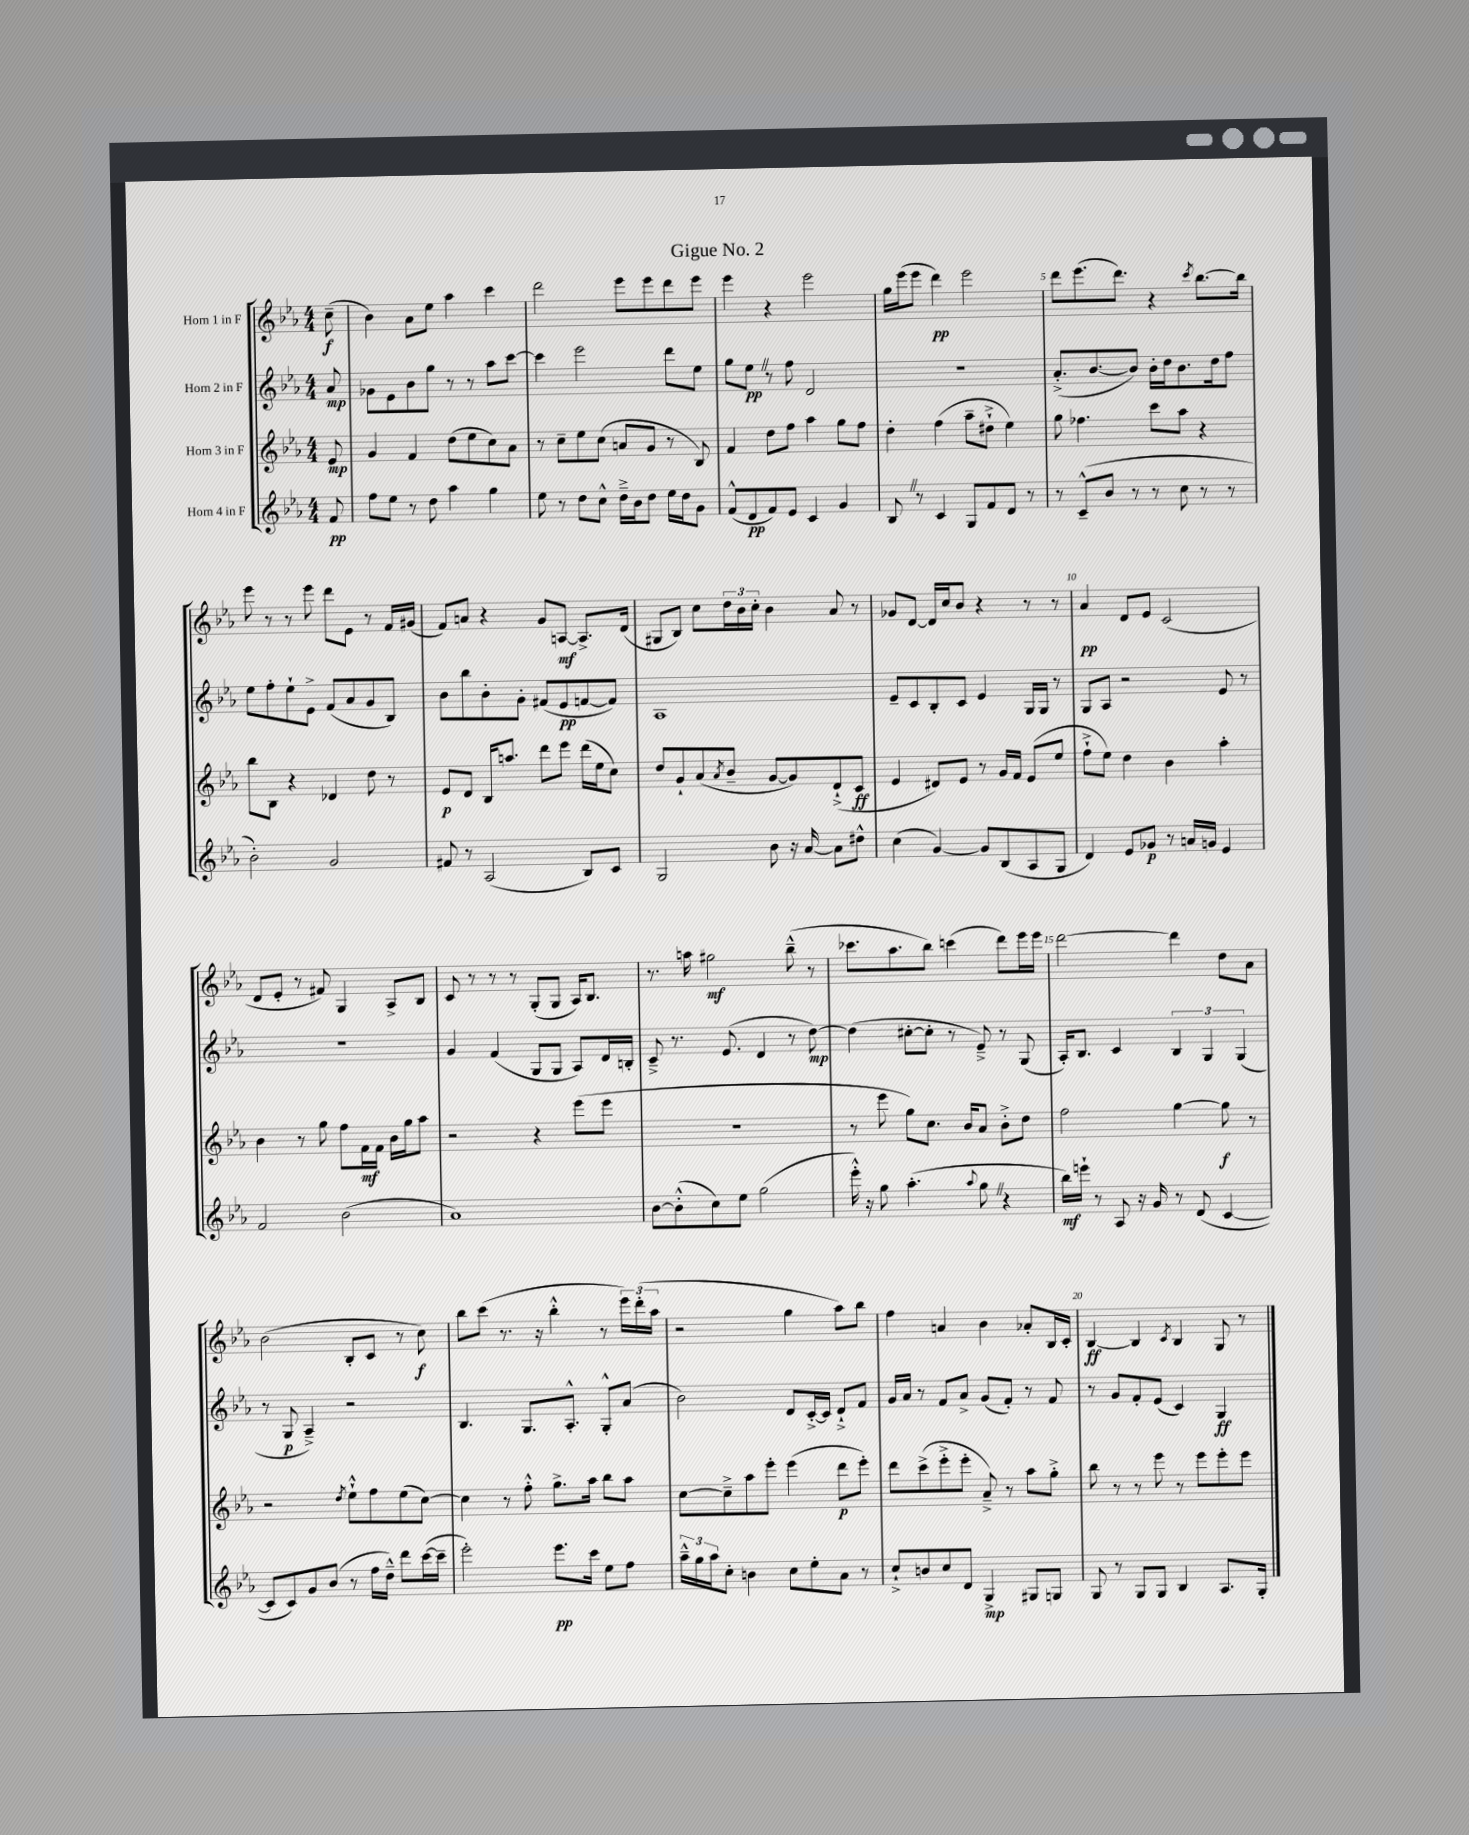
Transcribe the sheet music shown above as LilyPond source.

\header { title = "Gigue No. 2" }
<<
\new StaffGroup <<
\new Staff = "s0" \with { instrumentName = "Horn 1 in F" } {
    \clef treble \key ees \major \numericTimeSignature \time 4/4 \partial 8
    c''8--\f( |
    bes'4) aes'8 ees''8 aes''4 c'''4 |
    d'''2 ees'''8 ees'''8 d'''8 ees'''8 |
    ees'''4 r4 ees'''2 |
    g''16 ees'''16( ees'''8 d'''4\pp) ees'''2 |
    d'''8 ees'''8.( d'''8.) r4 \acciaccatura { c'''8 } bes''8.~ bes''16 |
    ees'''8 r8 r8 ees'''8 d'''8 ees'8 r8 f'16 gis'16( |
    f'8) a'8 r4 g'8 a8~\mf a8.-> d'16( |
    gis8 bes8) c''8 \tuplet 3/2 { d''16 bes'16 c''16-. } bes'4 aes'8 r8 |
    ges'8 d'8~ d'16 c''16 bes'8 r4 r8 r8 |
    aes'4\pp d'8 ees'8 c'2( |
    d'8 ees'8-. r8 fis'8) g4 aes8-> bes8 |
    c'8 r8 r8 r8 g8-.( g8 aes16) bes8. |
    r8. a''16 gis''2\mf bes''8---^( r8 |
    ces'''8. aes''8. bes''8) c'''4( d'''8) ees'''16 ees'''16 |
    d'''2~ d'''4 d''8 aes'8 |
    bes'2( bes8-. c'8 r8 c''8\f) |
    bes''8 c'''8( r8. r16 bes''4-.-^ r8 \tuplet 3/2 { ees'''16) d'''16-.( aes''16 } |
    r2 g''4 aes''8) bes''8 |
    f''4 a'4 bes'4 aes'8-. bes16 c'16-. |
    bes4~\ff bes4 \acciaccatura { c'8 } bes4 g8 r8 \bar "|." |
}
\new Staff = "s1" \with { instrumentName = "Horn 2 in F" } {
    \clef treble \key ees \major \numericTimeSignature \time 4/4 \partial 8
    aes'8\mp |
    ges'8 ees'8 bes'8 g''8 r8 r8 aes''8 c'''8~ |
    c'''4 ees'''2 d'''8 ees''8 |
    g''8 ees''8\pp \once \override BreathingSign.text = \markup { \musicglyph "scripts.caesura.straight" } \breathe r8 f''8 d'2 |
    r1 |
    aes'8.-.->( bes'8.~ bes'8) bes'16-. d''16 bes'8. d''16 f''8 |
    ees''8 f''8-. ees''8-! ees'8-> f'8( aes'8 g'8 bes8) |
    bes'8 bes''8 bes'8-. g'8-. fis'8( ees'8\pp f'8~ f'8) |
    aes1 |
    ees'8-- c'8 bes8-. c'8 ees'4 g16 g16 r8 |
    g8 aes8 r2 ees'8 r8 |
    R1 |
    g'4 f'4( g8 g8 aes8) d'16 b16-. |
    c'8---> r8. ees'8.( d'4 r8 d''8~\mp) |
    d''4( cis''8~-. cis''8-. r8 ees'8--->) r8 g8( |
    aes16-.) bes8. c'4 \tuplet 3/2 { bes4 g4 g4( } |
    r8 g8\p aes4--->) r2 |
    bes4. g8. aes8.-.-^ g8-.-^ aes'8( |
    bes'2) d'8 c'16~-.-> c'16 d'8-!-> f'8 |
    g'16 aes'16 r8 f'8 aes'8-> g'8( f'8-.) r8 f'8 |
    r8 g'8 f'8-. ees'8( c'4) g4\ff \bar "|." |
}
\new Staff = "s2" \with { instrumentName = "Horn 3 in F" } {
    \clef treble \key ees \major \numericTimeSignature \time 4/4 \partial 8
    ees'8\mp |
    g'4 f'4 d''8( ees''8 c''8) aes'8 |
    r8 c''8-- ees''8 c''8( a'8 g'8 r8 bes8) |
    f'4 d''8 f''8 aes''4 g''8 f''8 |
    d''4-. f''4( aes''8-- dis''8-!-> ees''4) |
    g''8 fes''4. c'''8 aes''8 r4 |
    bes''8 bes8 r4 des'4 d''8 r8 |
    ees'8\p d'8 bes16 a''8. d'''8 ees'''8 d'''16( ees''16 c''8) |
    d''8 g'8-! aes'8( \acciaccatura { aes'8 } bes'8-- g'8~ g'8) d'8-!->( c'8\ff |
    ees'4 dis'8) ees'8 r8 g'16 f'16 ees'8( ees''8 |
    f''8-!-> ees''8) d''4 bes'4 aes''4-. |
    bes'4 r8 g''8 f''8 f'16\mf f'16 bes'16 g''16 aes''8 |
    r2 r4 ees'''8( ees'''8 |
    R1 |
    r8 ees'''8 g''8) c''8. bes'16 aes'8 bes'8-.-> d''8 |
    f''2 g''4~ g''8\f r8 |
    r2 \acciaccatura { d''8 } ees''8-!-^ f''8 ees''8( c''8~) |
    c''4 r8 f''8-.-^ g''8.-> aes''16 bes''8 aes''8 |
    c''8~ c''8---> aes''8 ees'''8-. ees'''4( d'''8\p ees'''8-.) |
    d'''8 c'''8->( ees'''8-.-> ees'''8-. aes'8--->) r8 aes''8 g''8-.-> |
    bes''8 r8 r8 ees'''8 r8 ees'''8 ees'''8-. ees'''8 \bar "|." |
}
\new Staff = "s3" \with { instrumentName = "Horn 4 in F" } {
    \clef treble \key ees \major \numericTimeSignature \time 4/4 \partial 8
    f'8\pp |
    f''8 ees''8 r8 d''8 aes''4 g''4 |
    ees''8 r8 d''8 c''8-^ d''16---> bes'16 d''8 ees''16 d''16 g'8 |
    f'8-^( d'8\pp f'8) ees'8 c'4 g'4 |
    bes8 \once \override BreathingSign.text = \markup { \musicglyph "scripts.caesura.straight" } \breathe r8 c'4 g8 f'8 d'8 r8 |
    r8 c'8---^( bes'8 r8 r8 c''8 r8 r8 |
    bes'2-.) g'2 |
    fis'8 r8 aes2( bes8) c'8 |
    g2 bes'8 r16 aes'16~ aes'8 dis''8-^ |
    c''4( g'4~) g'8 bes8( aes8 g8 |
    d'4) ees'8 ges'8\p r8 a'16 g'16 ees'4 |
    f'2 bes'2( |
    aes'1) |
    bes'8~ bes'8-.-^( c''8) ees''8 g''2( |
    ees'''16-.-^) r16 g''8 aes''4.-.( \appoggiatura { aes''8 } g''8 \once \override BreathingSign.text = \markup { \musicglyph "scripts.caesura.straight" } \breathe r4 |
    bes''16\mf) e'''16-! r8 aes8 r16 g'16 r8 d'8( c'4~ |
    c'8 c'8) g'8 bes'8( r8 f''16 d''16---^) d'''8 c'''16~( c'''16-- |
    ees'''2-.) ees'''8.\pp c'''16 ees''8 f''8 |
    \tuplet 3/2 { aes''16---^ g''16 aes''16 } c''8-. b'4 c''8 ees''8-. aes'8 r8 |
    c''8-!-> b'8 c''8 d'8 g4->\mp gis8 g8 |
    g8 r8 g8 g8 bes4 aes8. g16-. \bar "|." |
}
>>
>>
\layout { \context { \Score \override BarNumber.break-visibility = ##(#f #t #t) barNumberVisibility = #(every-nth-bar-number-visible 5) } }
